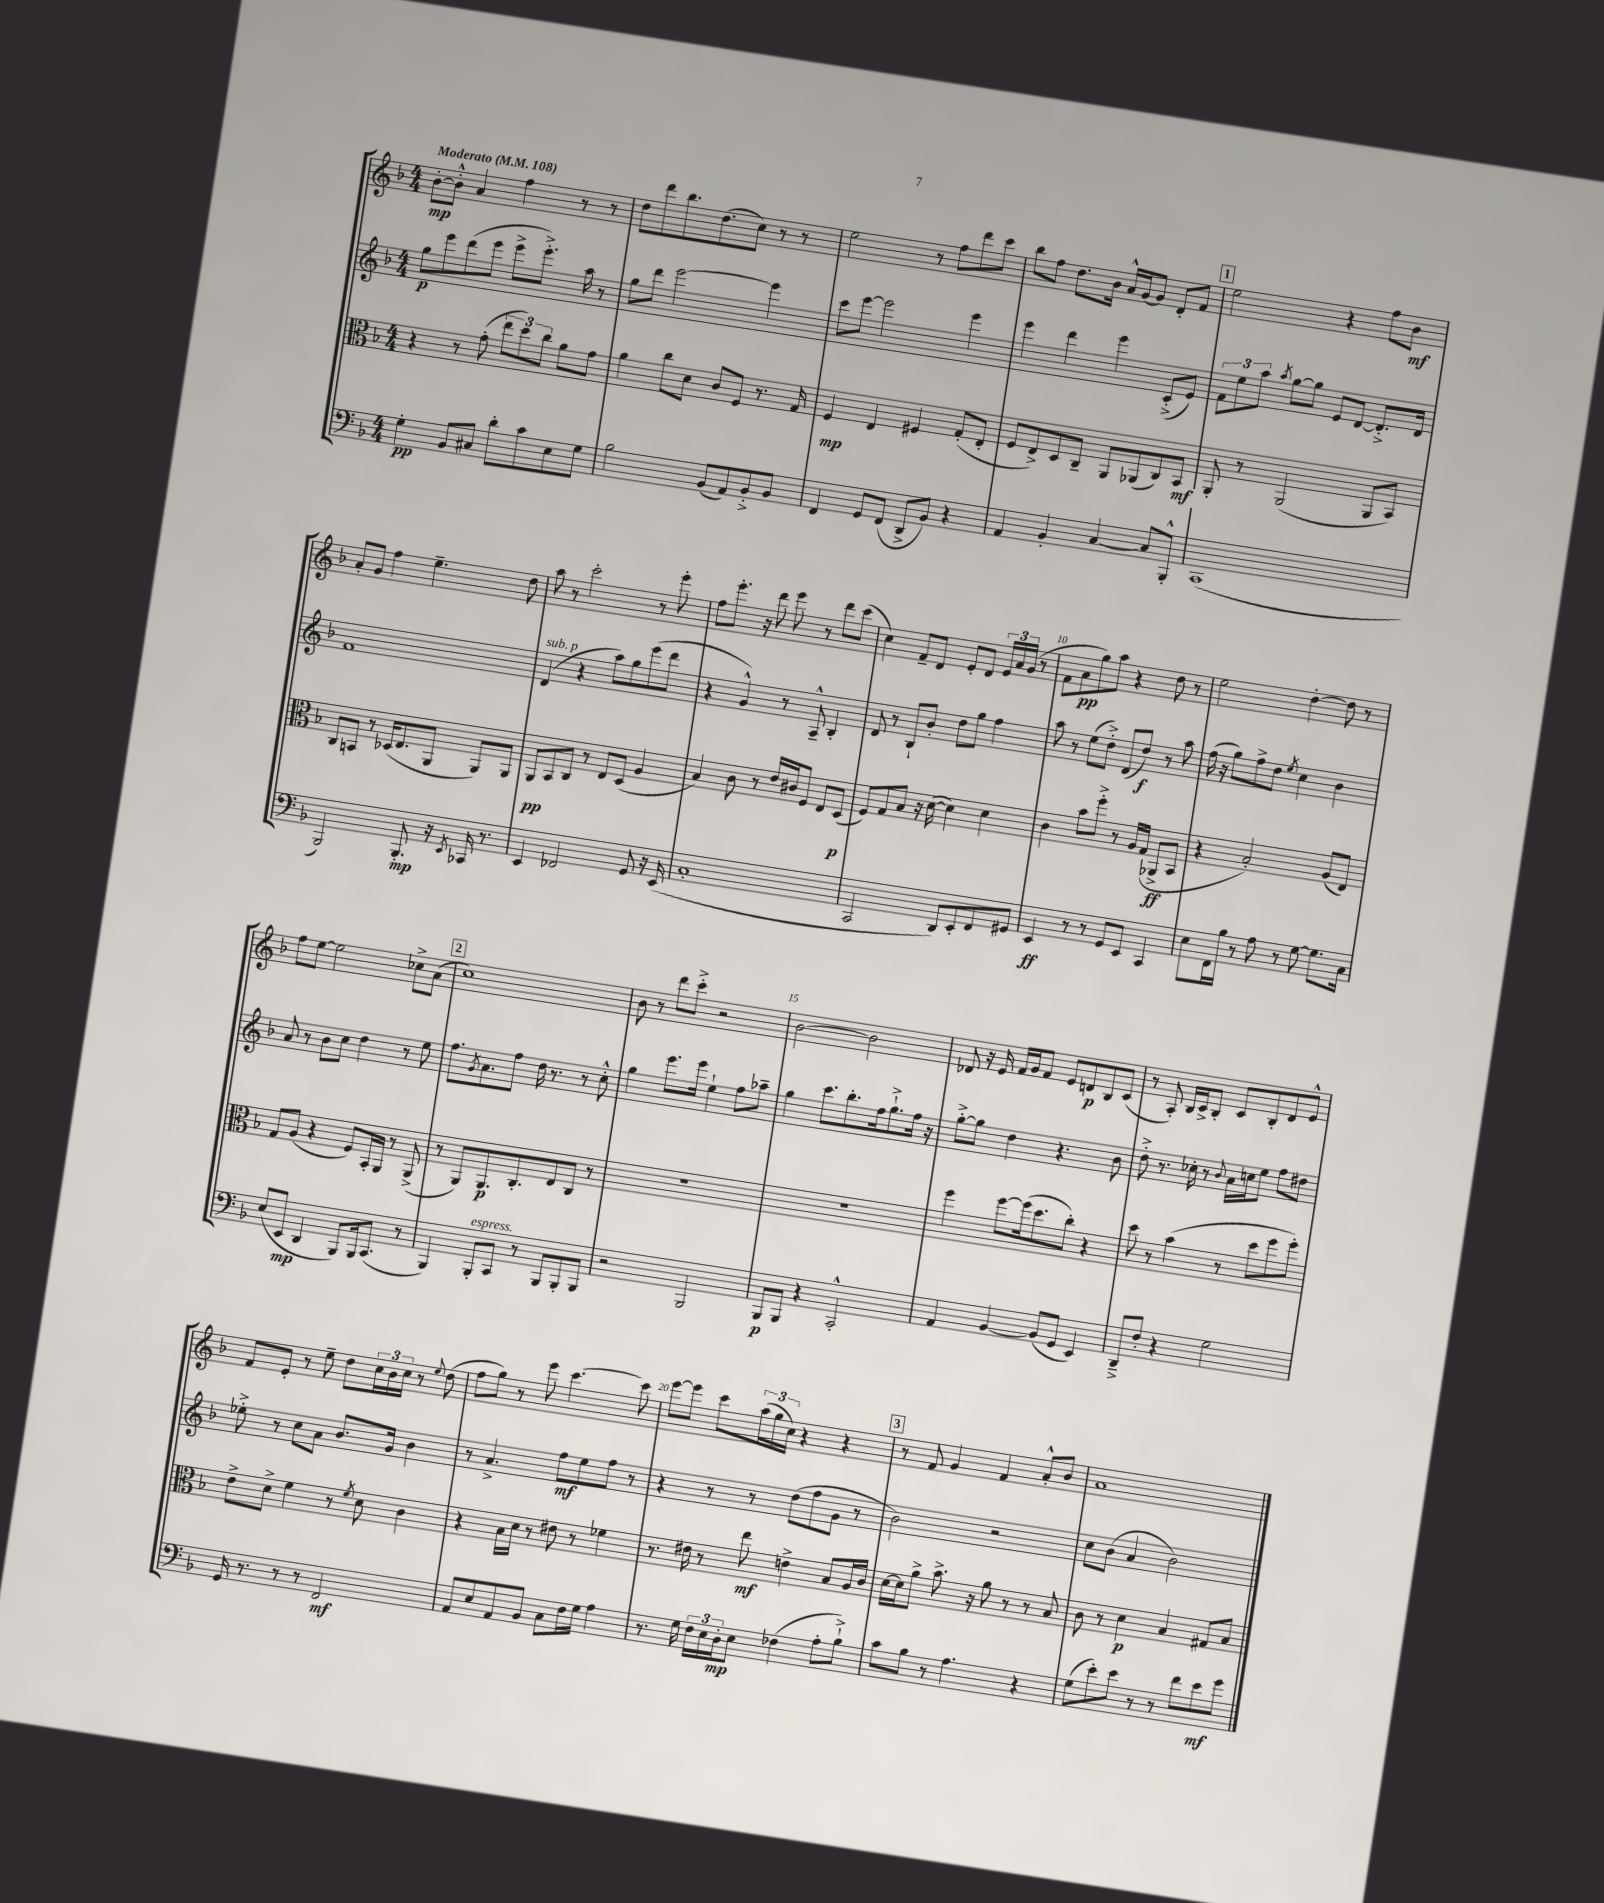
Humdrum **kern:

**kern	**kern	**kern	**kern
*staff4	*staff3	*staff2	*staff1
*clefF4	*clefC3	*clefG2	*clefG2
*k[b-]	*k[b-]	*k[b-]	*k[b-]
*M4/4	*M4/4	*M4/4	*M4/4
*MM108	*MM108	*MM108	*MM108
4G'	4r	8gg	[8b-'
.	.	8eee	8b-'^^]
8BB-	8r	(8ddd	4a
8C#	(8g'	8eee	.
8d'	12ee	8eee^	4ff
.	12dd)	.	.
8c	.	8.eee'^)	.
.	12cc	.	.
8E	8a	.	8r
.	.	16aa	.
8G	8g	8r	8r
=	=	=	=
2B-	4a	8gg	8dd
.	.	8ddd	8ddd
.	8cc	[2eee	8.bb-
.	8d	.	.
.	.	.	(8.dd
(8BB-	8c	.	.
8AA)	8F	.	8cc)
8BB-'^	8.r	4eee]	8r
8BB-	.	.	8r
.	16G	.	.
=	=	=	=
4FF	4F	8ccc	2ee
.	.	[8eee	.
8GG	4E	2eee]	.
(8FF	.	.	.
8DD^	4F#	.	8r
8BB-)	.	.	8ff
4r	(8G'	4eee	8ddd
.	8E'	.	8ccc
=	=	=	=
4AA	8F	4eee	8bb-
.	8E^)	.	8ff
4BB-'	8D	4ddd	8.dd
.	8C~	.	.
.	.	.	16b-
[4C	8AA	4eee	16a^^
.	.	.	[16g
.	(8AA-	.	8g]
8C]	8C)	(8c'^	8d'
8BBB-'^^	8BB-	8e)	8f
=	=	=	=
(1CC	8AA'	12f	2ee
.	.	12ee	.
.	8r	.	.
.	.	12aa	.
.	.	8qaa	.
.	(2AA	[8gg	.
.	.	8gg]	.
.	.	8e	4r
.	.	[8d	.
.	8AA	8.d'^]	8ff
.	8BB-)	.	8b-
.	.	16d	.
=	=	=	=
2BBB-)	8C	1f	8a'
.	8BB	.	8g
.	8r	.	4ff
.	(16D-	.	.
.	8.E	.	.
8.BBB-'	.	.	4.ee~
.	8AA	.	.
16r	.	.	.
8qEE	.	.	.
16CC-	8AA)	.	.
8.r	.	.	.
.	8AA	.	8dd
=	=	=	=
4EE	8AA	(4d	8aa
.	8BB-	.	8r
2FF-	8C	4r	2ccc'
.	8r	.	.
.	8E	8aa)	.
.	(8D	8gg	.
8GG	4A	(8eee	8r
16r	.	8ddd	8eee'
(16EE	.	.	.
=	=	=	=
1C'	4B-)	4r	8ff
.	.	.	8.eee'
.	8c	4g^^)	.
.	.	.	16r
.	8r	.	8ddd
.	16e	8r	8eee
.	16c#	.	.
.	8F	8A~^^	8r
.	8E	4B-'	8ddd
.	(8D	.	(8ccc
=	=	=	=
2CC	8F)	8d	4cc)
.	8G	8r	.
.	8B-	8B-`	8f~
.	16r	8b-'	8d
.	([16d	.	.
8DD)	4d])	8dd	8e'
8EE'	.	8gg	8d
8FF	4d	4ff	24e
.	.	.	24a
.	.	.	(24g
8GG#	.	.	8r
=	=	=	=
4EE	4c	8aa	8f
.	.	8r	8a
8r	8b-	(8ee	8gg)
8r	8ff'^	8dd'^)	8aa
8GG	8r	(8d	4r
8EE	16A	8dd)	.
.	(16G	.	.
4CC	8AA-^	8r	8dd
.	8BB-	8aa	8r
=	=	=	=
8E	4r	(16ff	2ee
.	.	16r	.
16FF	.	8gg)	.
16B-	.	.	.
8r	2B-')	8ff^	.
8A	.	8dd	.
.	.	8qee	.
8r	.	4cc	[4dd'
[8G	.	.	.
8.G]	(8A	4b-	8dd]
.	8E)	.	8r
16C	.	.	.
=	=	=	=
(8E	8G	8a	8ff
8EE	(8A	8r	[8ee
4DD	4r	8b-	2ee]
.	.	8cc	.
8BBB-)	8F)	4dd	.
16BBB-	16BB-'	.	.
(8.CC	16AA	.	.
.	8r	8r	8cc-^
8r	(8AA^	8ee	(8a
=	=	=	=
4BBB-)	8r	8.ff	1cc)
.	8AA)	.	.
.	.	8qg	.
.	.	8.a	.
8BBB-'	8.AA	.	.
8CC	.	8ff	.
.	8.C'	.	.
8r	.	16dd	.
.	.	8.r	.
8BBB-	8E	.	.
8BBB-'	8C	8r	.
8BBB-	8r	8cc'^^	.
=	=	=	=
2r	1r	4gg	8b-
.	.	.	8r
.	.	8.eee	8ddd
.	.	.	8ccc'^
.	.	16eee	.
2BBB-	.	4ee`	2r
.	.	8ff	.
.	.	8aa-~	.
=	=	=	=
8BBB-	1r	4gg	[2b-
8BBB-	.	.	.
4r	.	8.ccc	.
.	.	8.bb-'	.
2CC'^^	.	.	2b-]
.	.	16ff	.
.	.	8.gg`^	.
.	.	16ff	.
.	.	16r	.
=	=	=	=
4AA	4ff	[8gg'^	8d-
.	.	8gg]	16r
.	.	.	16e
[4BB-	[8ff	4dd	16f
.	.	.	16g
.	(16ff]	.	8f
.	8.dd	.	.
(8BB-]	.	4.r	8e
8GG	8cc')	.	8d
4EE)	4r	.	8B-
.	.	8b-	(8c
=	=	=	=
8DD~^	8dd	8dd'^	8r
8F'	8r	8.r	8A')
4r	(4b-	.	16B-
.	.	16cc-'	16c^
.	.	8r	8B-'
.	.	8qqb-	.
2G	8r	16a	8c
.	.	16cc	.
.	8dd	8ee	8B-'
.	8ff	8ff	8d
.	8ff')	8dd#	8e^^
=	=	=	=
16GG	8e^	8ee-'^	8f
8.r	.	.	.
.	8d^	8r	8e'
8r	4f	8cc	8r
8r	.	8a	8ee~
2FF	8r	8.b-	8dd
.	8qf	.	.
.	8d	.	24cc
.	.	.	24b-
.	.	16g	.
.	.	.	24cc
.	4c	4b-	8r
.	.	.	8qqee
.	.	.	(8dd
=	=	=	=
8AA	4r	8r	8ff
8E	.	4.a^	8gg)
8AA	16B-	.	8r
.	16d	.	.
8BB-	8r	.	8eee
8C	8e#	8ff	[4.ccc
16F	8r	8ee	.
16G	.	.	.
4A	4f-	8ff	.
.	.	8r	8ccc]
=	=	=	=
8.r	8.r	4r	[8eee
.	.	.	8eee]
16G	16e#	.	.
24F	8r	8r	8ccc
24E	.	.	.
24D'	.	.	.
8E	8ee	8r	(24aa
.	.	.	24gg
.	.	.	24cc)
(4F-	4e^	(8dd	4r
.	.	8ff	.
8A'	8B-	8g	4r
8B-`^)	16A	8r	.
.	16c	.	.
=	=	=	=
8c	[16d	2b-)	8r
.	16d]	.	.
8B-	8a^	.	8f
8r	8.b-^	.	4g
4.A	.	.	.
.	16r	.	.
.	8a	2r	4f
.	8r	.	.
4r	8r	.	8a'^^
.	8B-	.	8b-
=	=	=	=
(8G	8c	8cc	1a
8e')	8r	(8b-	.
8e	4d	4a	.
8r	.	.	.
8r	4B-	2b-)	.
8f	.	.	.
8e	8G#	.	.
8g	8B-	.	.
==	==	==	==
*-	*-	*-	*-
